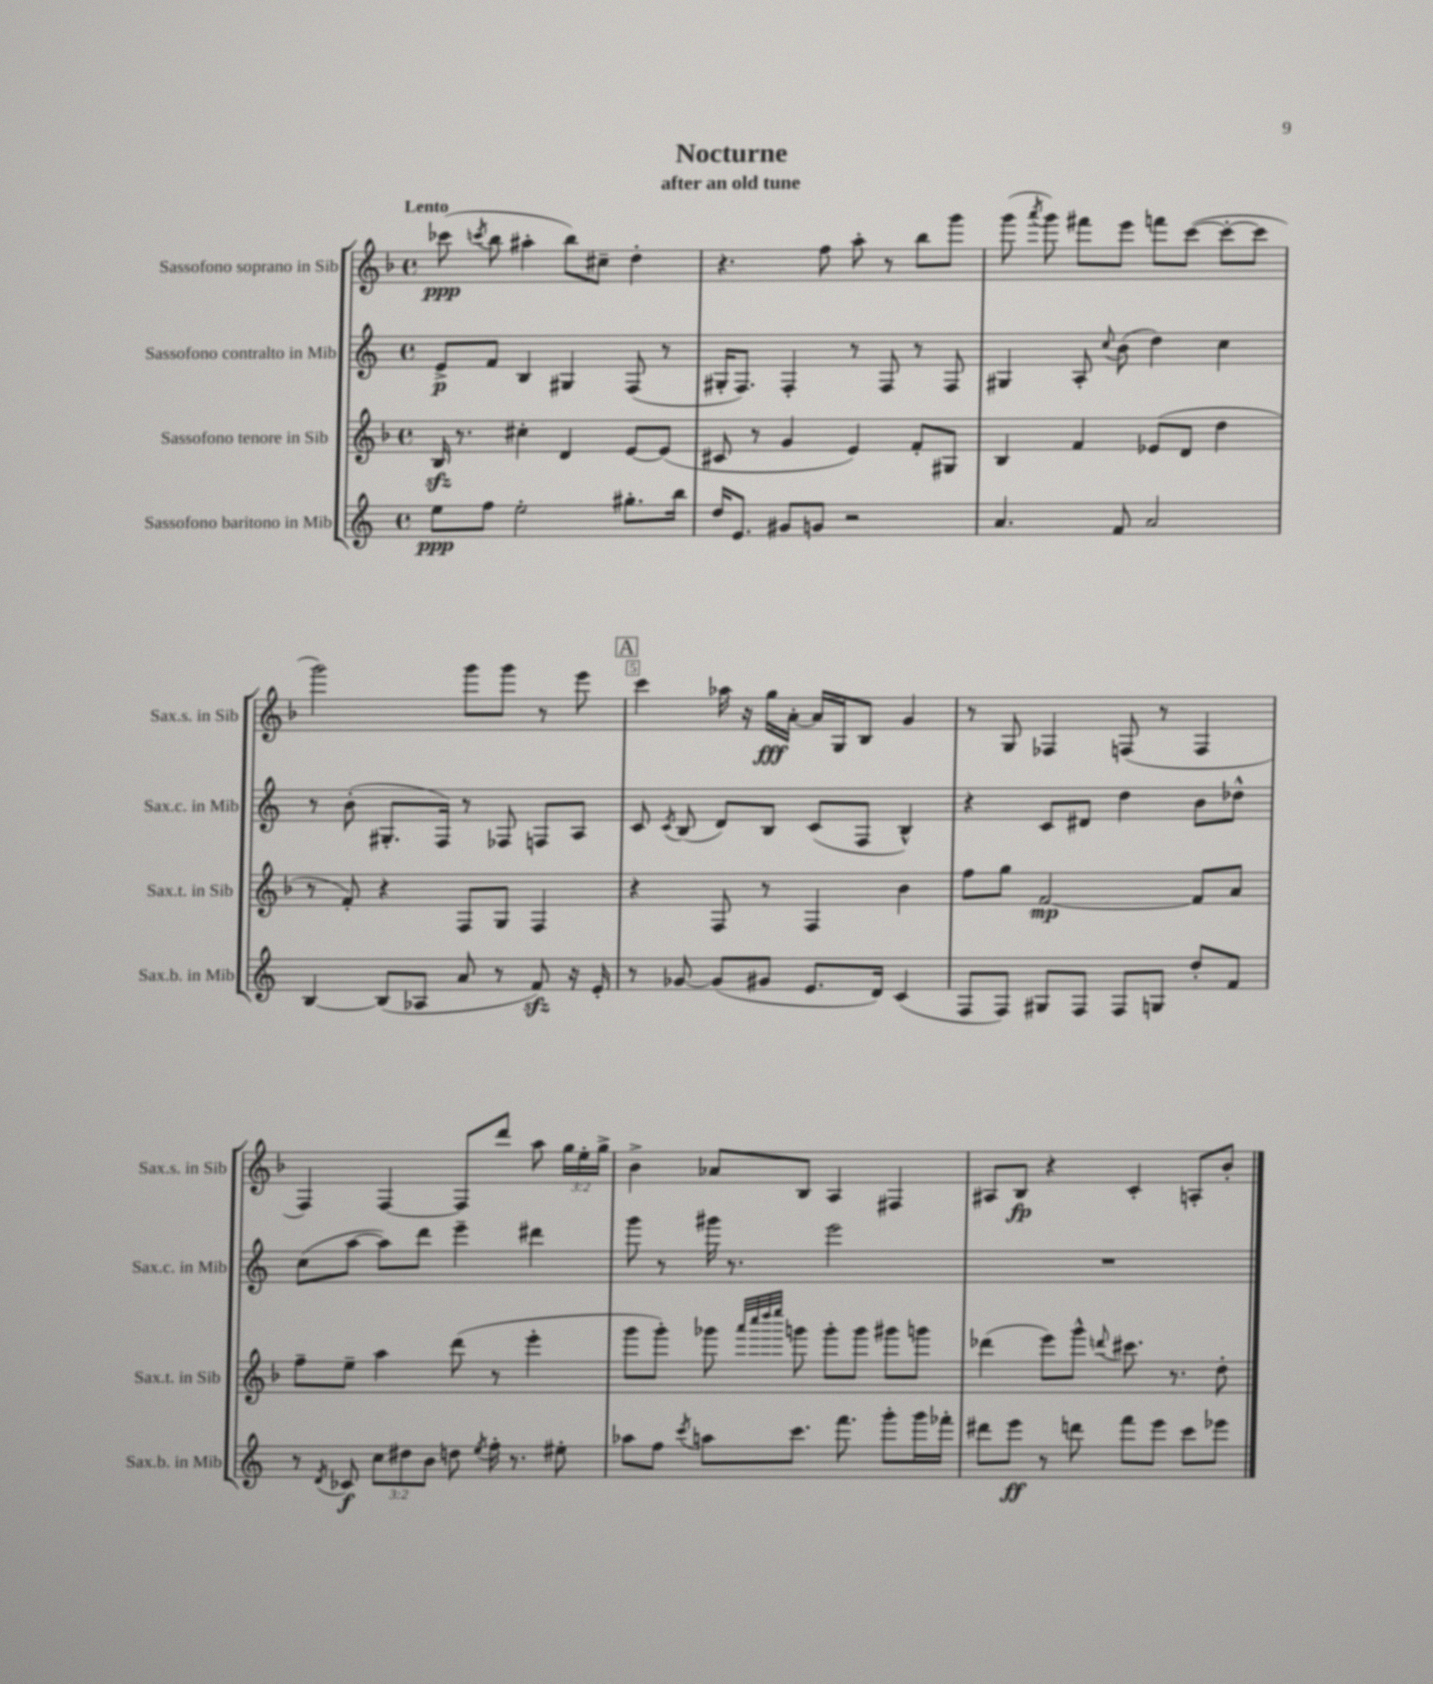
\header { title = "Nocturne" subtitle = "after an old tune" }
<<
\new StaffGroup <<
\new Staff = "s0" \with { instrumentName = "Sassofono soprano in Sib" shortInstrumentName = "Sax.s. in Sib" } {
    \clef treble \key f \major \defaultTimeSignature \time 4/4 \override Staff.TupletNumber.text = #tuplet-number::calc-fraction-text \tempo "Lento"
    \autoBeamOff ces'''8\ppp( \acciaccatura { c'''8 } bes''8 ais''4-. bes''8[) cis''8]-- d''4-. |
    r4. f''8 a''8-. r8 bes''8[ g'''8] |
    g'''8( \acciaccatura { a'''8 } g'''8) fis'''8[ e'''8] f'''8[ c'''8]~( c'''8[~-. c'''8] |
    g'''2) g'''8[ g'''8] r8 e'''8 |
    \mark \markup { \box "A" } c'''4 aes''16 r16 g''16[\fff a'16]~-. a'16[ g16 bes8] g'4 |
    r8 g8 fes4 f8( r8 f4 |
    f4) f4~ f8[ d'''8] a''8 \tuplet 3/2 { g''16[ e''16-. g''16]-> } |
    bes'4-> aes'8[ bes8] a4 fis4 |
    ais8[ bes8]\fp r4 c'4-. a8[-. bes'8]-. \bar "|." |
}
\new Staff = "s1" \with { instrumentName = "Sassofono contralto in Mib" shortInstrumentName = "Sax.c. in Mib" } {
    \clef treble \key c \major \defaultTimeSignature \time 4/4
    \autoBeamOff e'8[->\p f'8] b4 gis4 f8( r8 |
    gis16[-. f8.]) f4-. r8 f8 r8 f8 |
    gis4 a8-. \appoggiatura { c''8 } b'8( d''4) c''4 |
    r8 b'8-.( gis8.[-. f16]) r8 fes8 f8[ a8] |
    \mark \markup { \box "A" } c'8 \acciaccatura { c'8 } b8( d'8[) b8] c'8[( f8] b4-^) |
    r4 c'8[ dis'8] d''4 b'8[ des''8]-^ |
    c''8[( a''8]~ a''8[) d'''8] e'''4-- dis'''4 |
    g'''8 r8 gis'''16 r8. e'''2 |
    R1 \bar "|." |
}
\new Staff = "s2" \with { instrumentName = "Sassofono tenore in Sib" shortInstrumentName = "Sax.t. in Sib" } {
    \clef treble \key f \major \defaultTimeSignature \time 4/4
    \autoBeamOff bes16\sfz r8. cis''4-. d'4 e'8[~ e'8]( |
    cis'8 r8 g'4 e'4) f'8[-. gis8] |
    bes4 f'4 ees'8[( d'8] d''4 |
    r8 f'8-.) r4 f8[ g8] f4 |
    \mark \markup { \box "A" } r4 f8 r8 f4 bes'4 |
    f''8[ g''8] f'2~\mp f'8[ a'8] |
    f''8[-- e''8]-- a''4 d'''8( r8 e'''4-. |
    g'''8[ g'''8]-.) ges'''8 \grace { a'''32[ c''''32 d''''32 e''''32] } g'''8 g'''8[-. g'''8] gis'''8[ g'''8] |
    des'''4( e'''8[) g'''8]-^ \appoggiatura { d'''8 } cis'''8. r8. d''8-. \bar "|." |
}
\new Staff = "s3" \with { instrumentName = "Sassofono baritono in Mib" shortInstrumentName = "Sax.b. in Mib" } {
    \clef treble \key c \major \defaultTimeSignature \time 4/4 \override Staff.TupletNumber.text = #tuplet-number::calc-fraction-text
    \autoBeamOff e''8[\ppp f''8] e''2-. gis''8.[-. b''16] |
    d''16[ e'8.] gis'8[ g'8] r2 |
    a'4. f'8 a'2 |
    b4~ b8[( aes8] a'8 r8 f'8\sfz) r16 e'16-. |
    \mark \markup { \box "A" } r8 ges'8~ ges'8[( gis'8] e'8.[ d'16]) c'4( |
    f8[ f8]) gis8[ f8] f8[ g8] d''8[-. f'8] |
    r8 \acciaccatura { d'8 } ces'8\f \tuplet 3/2 { c''8[ dis''8 b'8] } d''8 \acciaccatura { e''8 } f''16-. r8. eis''8-. |
    aes''8[ f''8] \acciaccatura { c'''8 } a''8[ c'''8.] f'''8. g'''8[-. g'''16 fes'''16]-. |
    dis'''8[ e'''8]\ff r8 d'''8 f'''8[ e'''8] c'''8[ ees'''8] \bar "|." |
}
>>
>>
\layout { \context { \Score \override BarNumber.break-visibility = ##(#f #t #t) barNumberVisibility = #(every-nth-bar-number-visible 5) \override BarNumber.stencil = #(make-stencil-boxer 0.1 0.3 ly:text-interface::print) } }
